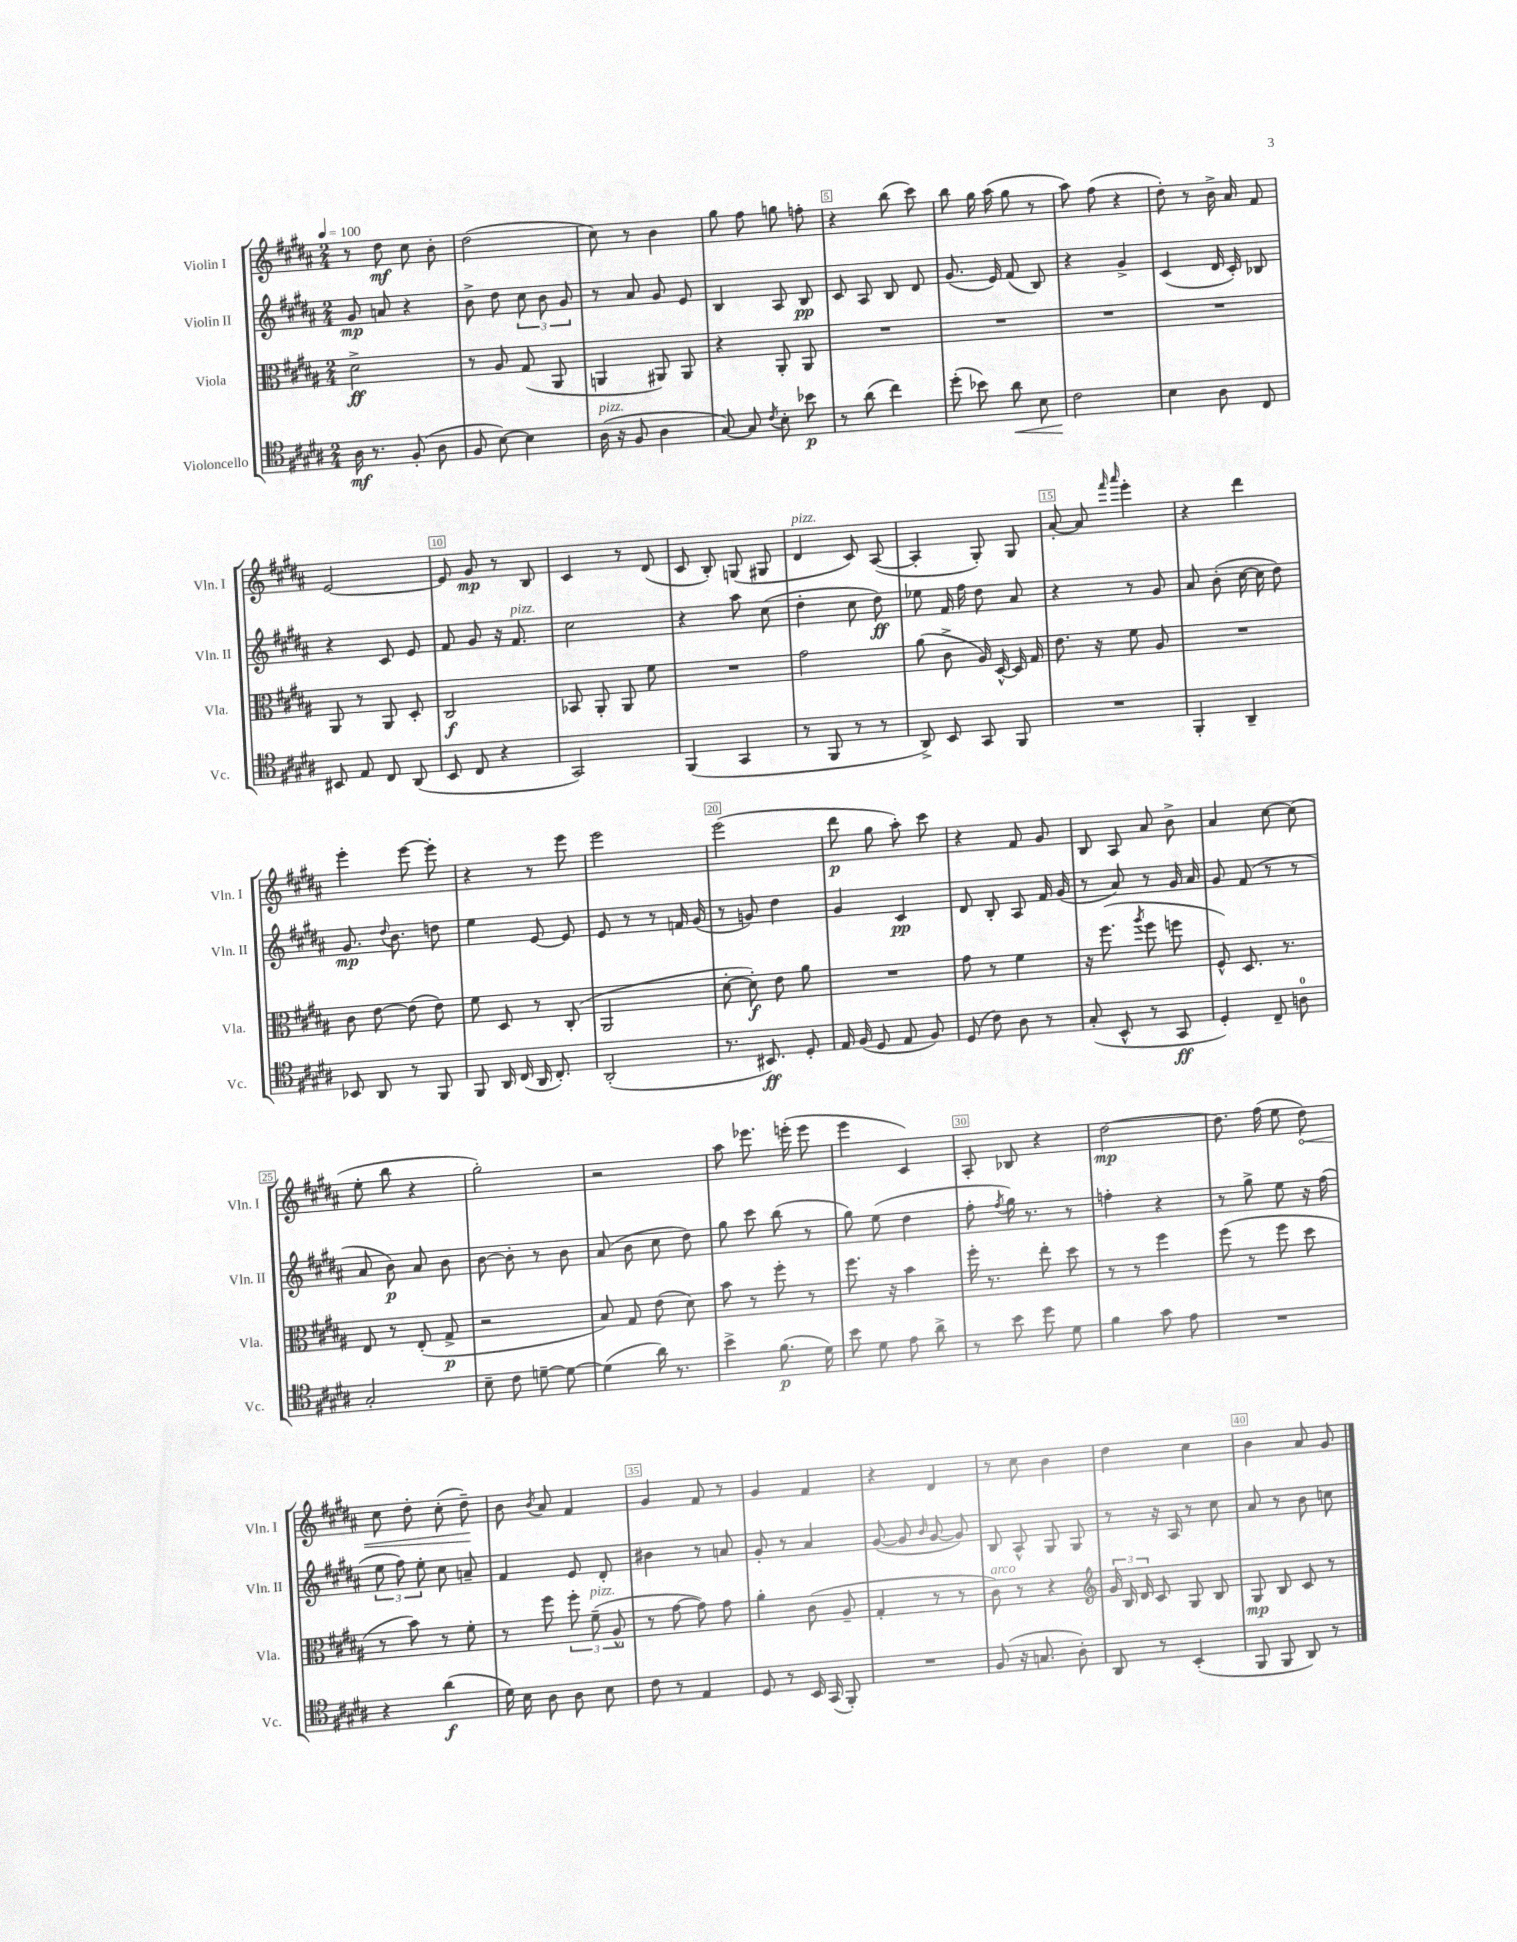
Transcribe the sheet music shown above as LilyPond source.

<<
\new StaffGroup <<
\new Staff = "s0" \with { instrumentName = "Violin I" shortInstrumentName = "Vln. I" } {
    \clef treble \key b \major \numericTimeSignature \time 2/4 \tempo 4 = 100
    \autoBeamOff r8 dis''8\mf cis''8 b'8-. |
    dis''2( |
    cis''8) r8 b'4 |
    gis''8 fis''8 g''8 f''8-. |
    r4 b''8( cis'''8) |
    b''8 gis''16 ais''16( gis''8 r8 |
    ais''8) fis''8( r4 |
    dis''8-.) r8 b'16-> ais'16 fis'8 |
    e'2~ |
    e'8 gis'8\mp r8 b8 |
    cis'4 r8 dis'8( |
    cis'8 b8-.) g8( gis8 |
    dis'4^\markup { \italic "pizz." } cis'8) ais8~( |
    ais4-. gis8-.) gis8 |
    ais'8~-. ais'8 \grace { fis'''16 ais'''16 } e'''4-. |
    r4 dis'''4 |
    e'''4-. e'''8~ e'''8-. |
    r4 r8 e'''8 |
    e'''2 |
    e'''2( |
    dis'''8\p gis''8 ais''8-.) cis'''8 |
    r4 fis'8 gis'8 |
    b8 ais8 ais'8 b'8-> |
    ais'4 cis''8~ cis''8( |
    e''8-. b''8 r4 |
    gis''2-.) |
    r2 |
    ais''8 ees'''8. e'''16-.( e'''8 |
    e'''4 cis'4) |
    ais8-. bes8 r4 |
    dis''2~\mp |
    dis''8. fis''16( e''8 \once \override Hairpin.circled-tip = ##t dis''8\<) |
    cis''8 dis''8-. cis''8-.( dis''8--\!) |
    b'8 \acciaccatura { b'8 } ais'8 fis'4 |
    gis'4 fis'8 r8 |
    gis'4 fis'4 |
    r4 dis'4 |
    r8 cis''8 b'4 |
    dis''4 cis''4 |
    b'4 ais'8 gis'8 \bar "|." |
}
\new Staff = "s1" \with { instrumentName = "Violin II" shortInstrumentName = "Vln. II" } {
    \clef treble \key b \major \numericTimeSignature \time 2/4
    \autoBeamOff gis'8\mp a'8 r4 |
    b'8-> dis''8 \tuplet 3/2 { cis''8 b'8 gis'8 } |
    r8 ais'8 gis'8 e'8 |
    b4 ais8 b8\pp |
    cis'8 ais8 b8 dis'8 |
    gis'8.( e'16) fis'8( b8) |
    r4 gis'4-> |
    cis'4( dis'16 cis'16-.) bes8 |
    r4 cis'8 e'8 |
    fis'8 gis'8 r16 fis'8.^\markup { \italic "pizz." } |
    cis''2 |
    r4 ais''8 cis''8( |
    dis''4-. cis''8 dis''8\ff) |
    ees''8 fis'16 fis''16 dis''8 ais'8 |
    r4 r8 gis'8 |
    ais'8 b'8-.( cis''16~ cis''16 dis''8) |
    gis'8.\mp \appoggiatura { dis''8 } b'8. d''8 |
    e''4 e'8~ e'8 |
    e'8 r8 r8 f'16 gis'16( |
    r8 g'8) dis''4 |
    gis'4 cis'4\pp |
    dis'8 b8-. ais8 fis'16 gis'16( |
    r8 ais'8) r8 gis'16 ais'16 |
    gis'8 fis'8( r8 r8 |
    ais'8 b'8\p) ais'8 b'8 |
    b'8~ b'8-. r8 b'8 |
    ais'8( b'8 cis''8 dis''8) |
    gis''8 cis'''8 b''8( r8 |
    gis''8) e''8( dis''4 |
    fis''8-. \acciaccatura { fis''8 } gis''16) r8. r8 |
    f''4-. r4 |
    r8 gis''8-> e''8 r16 fis''16( |
    \tuplet 3/2 { e''8 fis''8) e''8-. } cis''8 a'8-- |
    fis'4 e'8 dis'8-. |
    bis'4 r8 a'8 |
    gis'8-. r8 ais'4 |
    gis'8~( gis'8 \grace { b'16 } gis'8~ gis'8) |
    b8 ais8-^ gis8 gis8 |
    r8 r16 ais16 r8 cis''8 |
    ais'8 r8 b'8 c''8 \bar "|." |
}
\new Staff = "s2" \with { instrumentName = "Viola" shortInstrumentName = "Vla." } {
    \clef alto \key b \major \numericTimeSignature \time 2/4
    \autoBeamOff dis'2->\ff |
    r8 ais8 gis8( ais,8 |
    a,4 ais,8) ais,8 |
    r4 ais,8-. ais,8 |
    R2 |
    R2 |
    R2 |
    R2 |
    ais,8 r8 ais,8 dis8-. |
    cis2\f |
    bes,8 ais,8-. ais,8 fis'8 |
    R2 |
    gis'2 |
    ais'8( cis'8-> ais16) dis16~-^ dis16 gis16 |
    e'8. r16 fis'8 ais8 |
    R2 |
    cis'8 e'8~ e'8( e'8) |
    fis'8 dis8 r8 cis8-.( |
    ais,2 |
    dis'8~-. dis'8-.\f) e'8 ais'8 |
    R2 |
    gis'8 r8 fis'4 |
    r16 fis''8.( \acciaccatura { ais''8 } fis''8 f''8 |
    fis8-^) dis8. r8. |
    e8 r8 e8-.( gis8->\p |
    r2 |
    b8) gis8 e'8( dis'8) |
    b'8 r8 fis''8-. r8 |
    fis''8. r16 b'4 |
    fis''16-. r8. e''8-. dis''8 |
    r8 r8 fis''4 |
    fis''8( r8 fis''8 dis''8 |
    r8 b'8) r8 fis'8-. |
    r8 fis''8 \tuplet 3/2 { fis''8-. fis'8--^\markup { \italic "pizz." }( ais8-^ } |
    r8 gis'8~ gis'8) gis'8 |
    ais'4-. cis'8( ais8-- |
    gis4-. r8 r8 |
    cis'8^\markup { \italic "arco" }) r8 r4 |
    \clef treble \tuplet 3/2 { gis'16 b16 dis'16 } cis'8 gis8 b8 |
    gis8\mp b8 cis'8 r8 \bar "|." |
}
\new Staff = "s3" \with { instrumentName = "Violoncello" shortInstrumentName = "Vc." } {
    \clef tenor \key b \major \numericTimeSignature \time 2/4
    \autoBeamOff ais16\mf r8. fis8-.( ais8 |
    fis8 b8~) b4 |
    ais16^\markup { \italic "pizz." }( r16 fis8 ais4 |
    gis8~) gis8 \acciaccatura { cis'8 } b8-. bes'8\p |
    r8 ais'8( cis''4) |
    dis''8-.( bes'8) ais'8\< b8 |
    cis'2\! |
    b4 ais8 cis8 |
    bis,8 e8 cis8 ais,8( |
    b,8 cis8 r4 |
    gis,2) |
    fis,4( gis,4 |
    r8 fis,8 r8 r8 |
    ais,8->) b,8 gis,8 fis,8 |
    R2 |
    fis,4-. ais,4-- |
    bes,8 ais,8 r8 fis,8 |
    fis,8 ais,16 cis16( ais,16 cis8.-.) |
    ais,2-.( |
    r8. bis,8.\ff) dis8-. |
    e16 fis16( dis8 e8 fis8) |
    dis8( cis'8) ais8 r8 |
    gis8-.( b,8-^ r8 gis,8\ff |
    dis4-.) cis8-- a8-0 |
    gis2-. |
    b8-- cis'8 d'8~-- d'8~ |
    d'4( ais'16) r8. |
    b'4-> fis'8.\p( dis'16) |
    b'8 dis'8 e'8 ais'8-> |
    r8 b'8 dis''8 dis'8 |
    fis'4 gis'8 e'8 |
    R2 |
    r4 ais'4\f( |
    dis'16) b16 ais8 ais8 b8 |
    cis'8 r8 e4 |
    dis8 r8 b,16 gis,16( fis,8-.) |
    R2 |
    fis8( r16 g8. ais8-.) |
    ais,8 r8 b,4-.( |
    fis,8 fis,8 ais,8) r8 \bar "|." |
}
>>
>>
\layout { \context { \Score \override BarNumber.break-visibility = ##(#f #t #t) barNumberVisibility = #(every-nth-bar-number-visible 5) \override BarNumber.stencil = #(make-stencil-boxer 0.1 0.3 ly:text-interface::print) } }
